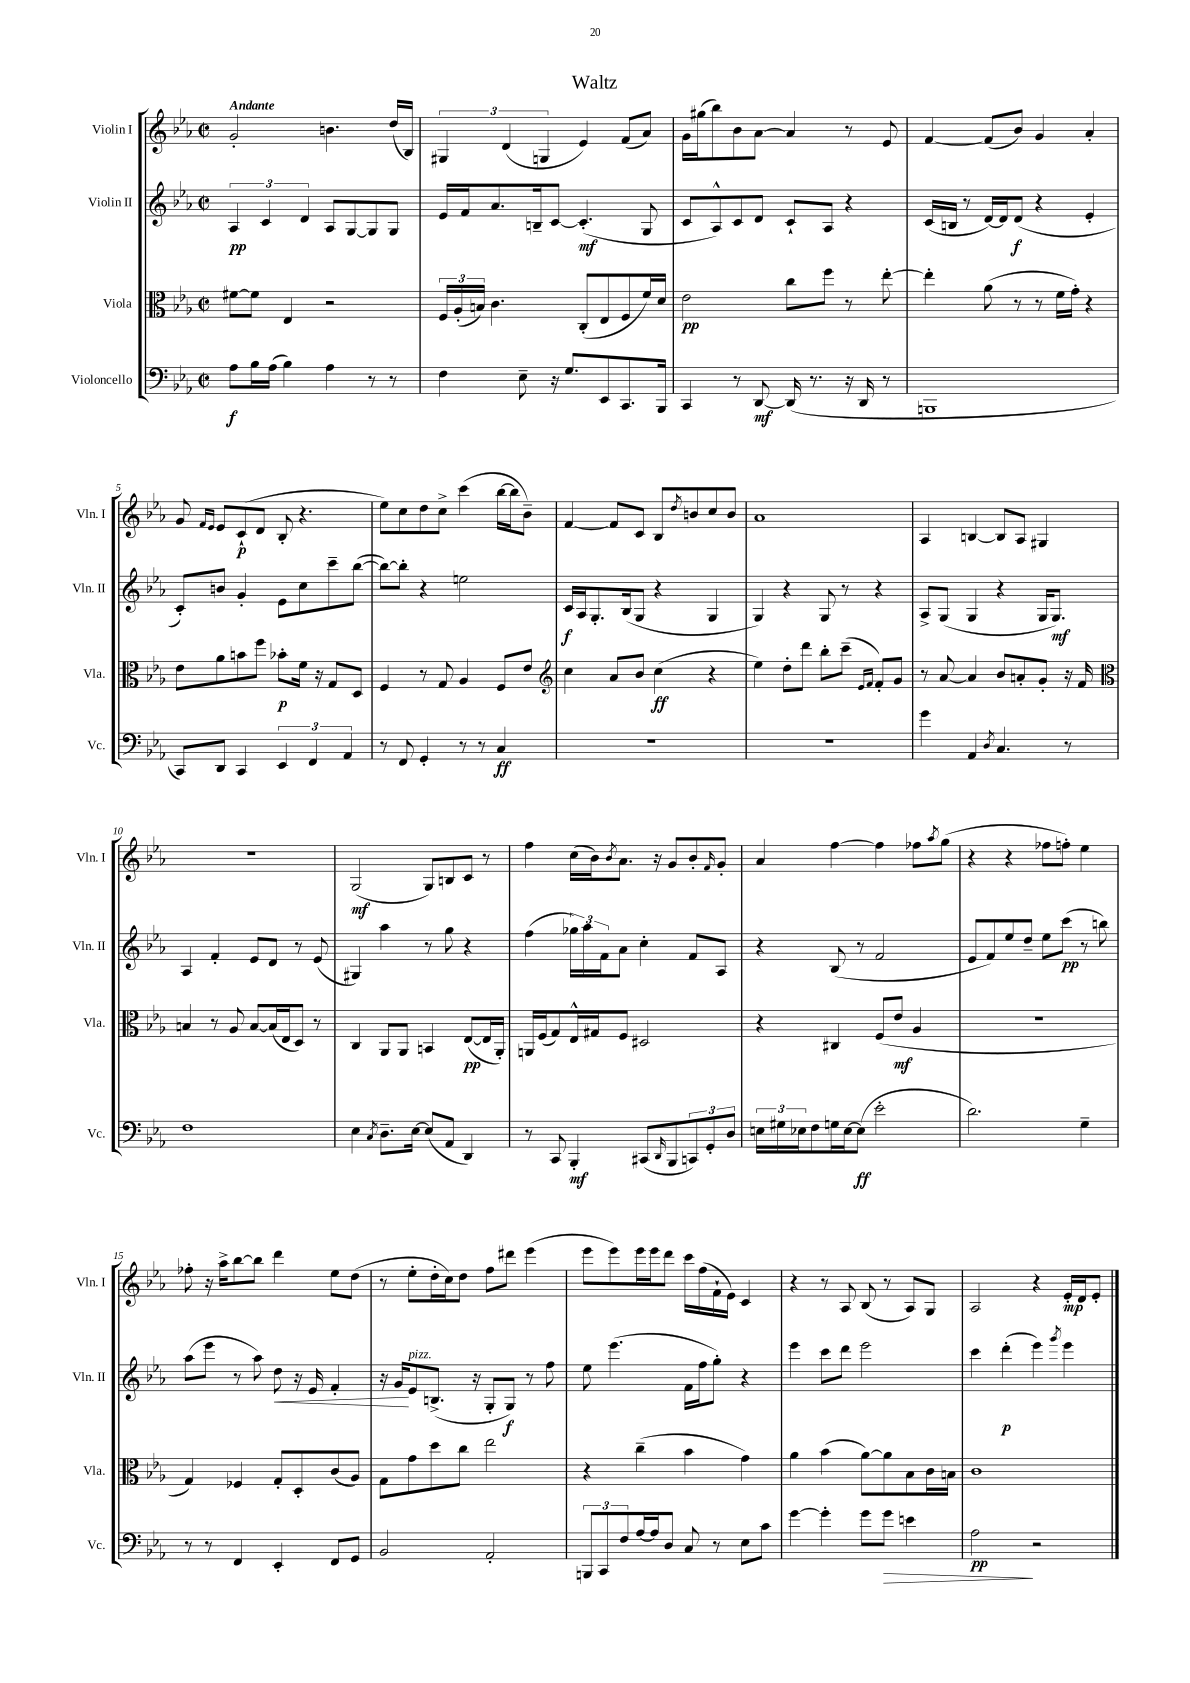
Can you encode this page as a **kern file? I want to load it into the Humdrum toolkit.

**kern	**dynam	**kern	**dynam	**kern	**dynam	**kern	**dynam
*part4	*part4	*part3	*part3	*part2	*part2	*part1	*part1
*staff4	*staff4	*staff3	*staff3	*staff2	*staff2	*staff1	*staff1
*I"Violoncello	*	*I"Viola	*	*I"Violin II	*	*I"Violin I	*
*I'Vc.	*	*I'Vla.	*	*I'Vln. II	*	*I'Vln. I	*
*clefF4	*	*clefC3	*	*clefG2	*	*clefG2	*
*k[b-e-a-]	*	*k[b-e-a-]	*	*k[b-e-a-]	*	*k[b-e-a-]	*
*M2/2	*	*M2/2	*	*M2/2	*	*M2/2	*
*met(c|)	*	*met(c|)	*	*met(c|)	*	*met(c|)	*
=1	=1	=1	=1	=1	=1	=1	=1
!	!	!	!	!	!	!LO:TX:a:B:t=Andante	!
8A-\L	f	[8f#X\L	.	6A-/	pp	2g'/	.
16B-\L	.	8f#\J]	.	.	.	.	.
.	.	.	.	6c/	.	.	.
(16A-\JJ	.	.	.	.	.	.	.
4B-\)	.	4E-/	.	.	.	.	.
.	.	.	.	6d/	.	.	.
4A-\	.	2r	.	8A-/L	.	4.bn\	.
.	.	.	.	[8G/	.	.	.
8r	.	.	.	8G/]	.	.	.
8r	.	.	.	8G/J	.	(16dd/LL	.
.	.	.	.	.	.	16B-/JJ)	.
=2	=2	=2	=2	=2	=2	=2	=2
4F\	.	24F/LL	.	16e-/LL	.	6G#X/	.
.	.	(24A-'/	.	.	.	.	.
.	.	.	.	16f/J	.	.	.
.	.	24Bn/JJ)	.	.	.	.	.
.	.	4.c\	.	8.a-/	.	.	.
.	.	.	.	.	.	(6d/	.
8E-~\	.	.	.	.	.	.	.
.	.	.	.	16Bn~/k	.	.	.
.	.	.	.	.	.	6Gn/	.
16r	.	.	.	[8c/J	.	.	.
8.G/L	.	.	.	.	.	.	.
.	.	(8C'/L	.	(4.c'/]	mf	4e-/)	.
8EE-/	.	8E-/	.	.	.	.	.
8.CC/	.	8F/	.	.	.	(8f/L	.
.	.	16f/L)	.	8G/	.	8a-/J)	.
16BBB-/Jk	.	16d/JJ	.	.	.	.	.
=3	=3	=3	=3	=3	=3	=3	=3
4CC/	.	2e-\	pp	8c/L	.	16g\LL	.
.	.	.	.	.	.	(16gg#X\J	.
.	.	.	.	8A-^^/)	.	8bb-\)	.
8r	.	.	.	8c/	.	8b-\	.
[8DD/	mf	.	.	8d/J	.	[8a-\J	.
(16DD/]	.	8cc\L	.	8c`/L	.	4a-/]	.
8.r	.	.	.	.	.	.	.
.	.	8ff\J	.	8A-/J	.	.	.
16r	.	8r	.	4r	.	8r	.
16DD/	.	.	.	.	.	.	.
8r	.	[8ee-'\	.	.	.	8e-/	.
=4	=4	=4	=4	=4	=4	=4	=4
1BBBn	.	4ee-'\]	.	(16c/LL	.	[4f/	.
.	.	.	.	16Bn/JJ	.	.	.
.	.	.	.	8r	.	.	.
.	.	(8a-\	.	[16d/LL)	.	(8f/L]	.
.	.	.	.	16d/J]	.	.	.
.	.	8r	.	(8d/J	f	8b-/J)	.
.	.	8r	.	4r	.	4g/	.
.	.	16f\LL	.	.	.	.	.
.	.	16g'\JJ)	.	.	.	.	.
.	.	4r	.	4e-'/	.	4a-'/	.
!!LO:LB:g=z
=5	=5	=5	=5	=5	=5	=5	=5
8CC/L)	.	8e-\L	.	8c'/L)	.	8g/	.
.	.	.	.	.	.	16qqf/LL	.
.	.	.	.	.	.	16qqe-/JJ	.
8DD/J	.	8a-\	.	8bn/J	.	8e-/L	.
4CC/	.	8bn\	.	4g'/	.	(8c`/	p
.	.	8ff\J	.	.	.	8d/J	.
6EE-/	.	8b-X'\L	p	8e-\L	.	8B-'/	.
.	.	16f\Jk	.	8cc\	.	4.r	.
6FF/	.	.	.	.	.	.	.
.	.	16r	.	.	.	.	.
.	.	8G/L	.	8ccc~\	.	.	.
6AA-/	.	.	.	.	.	.	.
.	.	8D/J	.	([8bb-\J	.	.	.
=6	=6	=6	=6	=6	=6	=6	=6
8r	.	4F/	.	8bb-\L_)	.	8ee-\L)	.
8FF/	.	.	.	8bb-'\J]	.	8cc\	.
4GG'/	.	8r	.	4r	.	8dd\	.
.	.	8G/	.	.	.	8cc^\J	.
8r	.	4A-/	.	2een\	.	(4ccc\	.
8r	.	.	.	.	.	.	.
4C/	ff	8F/L	.	.	.	[16bb-\LL	.
.	.	.	.	.	.	16bb-\J]	.
.	.	8e-/J	.	.	.	8b-~\J)	.
=7	=7	=7	=7	=7	=7	=7	=7
*	*	*clefG2	*	*	*	*	*
1r	.	4cc\	.	16c/LL	f	[4f/	.
.	.	.	.	16A-/J	.	.	.
.	.	.	.	8.G'/	.	.	.
.	.	8a-/L	.	.	.	8f/L]	.
.	.	.	.	(16B-/k	.	.	.
.	.	8b-/J	.	8G/J	.	8c/J	.
.	.	(4cc\	ff	4r	.	8B-/L	.
.	.	.	.	.	.	8qdd/	.
.	.	.	.	.	.	8bn/	.
.	.	4r	.	4G/	.	8cc/	.
.	.	.	.	.	.	8b/J	.
=8	=8	=8	=8	=8	=8	=8	=8
1r	.	4ee-\)	.	4G/)	.	1a-	.
.	.	8dd'\L	.	4r	.	.	.
.	.	8ddd\J	.	.	.	.	.
.	.	8bb-'\L	.	8G/	.	.	.
.	.	(8ccc~\J	.	8r	.	.	.
.	.	16qqe-/LL	.	.	.	.	.
.	.	16qqf/JJ	.	.	.	.	.
.	.	8f'/L)	.	4r	.	.	.
.	.	8g/J	.	.	.	.	.
=9	=9	=9	=9	=9	=9	=9	=9
4g\	.	8r	.	8A-^/L	.	4A-/	.
.	.	[8a-/	.	(8G/J	.	.	.
4AA-/	.	4a-/]	.	4G/	.	[4Bn/	.
8qD/	.	.	.	.	.	.	.
4.C/	.	8b-/L	.	4r	.	8B/L]	.
.	.	8an'/	.	.	.	8A-/J	.
.	.	8g'/J	.	16G/KL	.	4G#X/	.
.	.	.	.	8.G/J)	mf	.	.
8r	.	16r	.	.	.	.	.
.	.	16f/	.	.	.	.	.
!!LO:LB:g=z
=10	=10	=10	=10	=10	=10	=10	=10
*	*	*clefC3	*	*	*	*	*
1F	.	4Bn/	.	4A-/	.	1r	.
.	.	8r	.	4f'/	.	.	.
.	.	8A-/	.	.	.	.	.
.	.	[8B/L	.	8e-/L	.	.	.
.	.	(16B/L]	.	8d/J	.	.	.
.	.	16E-/J	.	.	.	.	.
.	.	8D/J)	.	8r	.	.	.
.	.	8r	.	(8e-/	.	.	.
=11	=11	=11	=11	=11	=11	=11	=11
4E-\	.	4C/	.	4G#X/)	.	(2G/	mf
8qC/	.	.	.	.	.	.	.
8.D~\L	.	8AA-/L	.	4aa-\	.	.	.
.	.	8AA-/J	.	.	.	.	.
[16E-\Jk	.	.	.	.	.	.	.
(8E-/L]	.	4BBn/	.	8r	.	8G/L)	.
8AA-/J	.	.	.	8gg\	.	8Bn/	.
4DD/)	.	([8E-/L	pp	4r	.	8c/J	.
.	.	16E-/L]	.	.	.	8r	.
.	.	16AA-'/JJ)	.	.	.	.	.
=12	=12	=12	=12	=12	=12	=12	=12
8r	.	16AAn/LL	.	(4ff\	.	4ff\	.
.	.	(16F/J	.	.	.	.	.
8CC/	.	8G/)	.	.	.	.	.
4BBB-'/	mf	16E-^^/L	.	24gg-X\LL)	.	(16cc\LL	.
.	.	.	.	24aa-\	.	.	.
.	.	16G#X/J	.	.	.	16b-\J)	.
.	.	.	.	24f\J	.	.	.
.	.	.	.	.	.	8qb-/	.
.	.	8F/J	.	8a-\J	.	8.a-\J	.
(8CC#X/L	.	2D#X/	.	4cc'\	.	.	.
.	.	.	.	.	.	16r	.
16qqDD/	.	.	.	.	.	.	.
8BBB-/	.	.	.	.	.	8g/L	.
12CCn/)	.	.	.	8f/L	.	8b-'/	.
12GG'/	.	.	.	.	.	.	.
.	.	.	.	.	.	16qqf/	.
.	.	.	.	8A-/J	.	8g'/J	.
12D/J	.	.	.	.	.	.	.
=13	=13	=13	=13	=13	=13	=13	=13
24En\LL	.	4r	.	4r	.	4a-/	.
24G#X\	.	.	.	.	.	.	.
24E-X\J	.	.	.	.	.	.	.
8F\	.	.	.	.	.	.	.
16Gn\L	.	4C#X/	.	(8B-/	.	[4ff\	.
[16E-\J	.	.	.	.	.	.	.
(8E-\J]	ff	.	.	8r	.	.	.
2e-'\	.	(8F/L	.	2f/	.	4ff\]	.
.	.	8e-/J	mf	.	.	.	.
.	.	4A-/	.	.	.	8ff-X\L	.
.	.	.	.	.	.	8qaa-/	.
.	.	.	.	.	.	(8gg\J	.
=14	=14	=14	=14	=14	=14	=14	=14
2.d\)	.	1r	.	8e-/L	.	4r	.
.	.	.	.	8f/)	.	.	.
.	.	.	.	8ee-/	.	4r	.
.	.	.	.	8dd~/J	.	.	.
.	.	.	.	8ee-\L	.	8ff-X\L	.
.	.	.	.	(8ccc\J	pp	8ffn'\J)	.
4G~\	.	.	.	8r	.	4ee-\	.
.	.	.	.	8bbn\)	.	.	.
!!LO:LB:g=z
=15	=15	=15	=15	=15	=15	=15	=15
8r	.	4G/)	.	(8aa-\L	.	8ff-X'\	.
8r	.	.	.	8eee-\J	.	16r	.
.	.	.	.	.	.	16aa-^\KL	.
4FF/	.	4F-X/	.	8r	.	[8bb-\	.
.	.	.	.	8aa-\)	.	8bb-\J]	.
!	!	!	!	!	!LO:HP:b	!	!
4EE-'/	.	8G'/L	.	8dd\	<	4ddd\	.
.	.	8D'/	.	16r	.	.	.
.	.	.	.	16e-/	.	.	.
8FF/L	.	(8c/	.	4f'/	.	8ee-\L	.
8GG/J	.	8A-/J)	.	.	.	(8dd\J	.
=16	=16	=16	=16	=16	=16	=16	=16
2BB-/	.	8G\L	.	16r	.	8r	.
.	.	.	.	16g/KL	.	.	.
!	!	!	!	!LO:TX:a:i:t=pizz.	!	!	!
.	.	8g\	.	8e-/	[	8ee-'\L	.
.	.	8dd\	.	(8.Bn^/J	.	16dd'\L	.
.	.	.	.	.	.	16cc\J)	.
.	.	8cc\J	.	.	.	8dd\J	.
.	.	.	.	16r	.	.	.
2AA-'/	.	2ee-\	.	8G'/L	.	8ff\L	.
.	.	.	.	8G/J)	f	8ddd#X\J	.
.	.	.	.	8r	.	(4eee-\	.
.	.	.	.	8ff\	.	.	.
=17	=17	=17	=17	=17	=17	=17	=17
12BBBn/L	.	4r	.	8ee-\	.	8eee-\L	.
12CC/	.	.	.	.	.	.	.
.	.	.	.	(4.eee-\	.	8eee-\)	.
12F/	.	.	.	.	.	.	.
[16A-/L	.	(4cc~\	.	.	.	16eee-\L	.
16A-/J]	.	.	.	.	.	16eee-\J	.
8D/J	.	.	.	.	.	8ddd\J	.
8C/	.	4b-\	.	16f\LL	.	16ccc\LL	.
.	.	.	.	16ff\J	.	(16ff\	.
8r	.	.	.	8gg'\J)	.	16f`\	.
.	.	.	.	.	.	16e-\JJ)	.
8E-\L	.	4g\)	.	4r	.	4c/	.
8c\J	.	.	.	.	.	.	.
=18	=18	=18	=18	=18	=18	=18	=18
[4g\	.	4a-\	.	4eee-\	.	4r	.
4g'\]	.	(4b-\	.	8ccc\L	.	8r	.
.	.	.	.	8ddd\J	.	8A-/	.
8g\L	.	[8a-\L)	.	2eee-\	.	(8B-/	.
!	!LO:HP:b	!	!	!	!	!	!
8g\J	>	8a-\]	.	.	.	8r	.
4en\	.	8B-\	.	.	.	8A-/L)	.
.	.	16c\L	.	.	.	8G/J	.
.	.	16Bn\JJ	.	.	.	.	.
=19	=19	=19	=19	=19	=19	=19	=19
2A-\	pp	1c	.	4ccc\	.	2A-/	.
.	.	.	.	(4ddd'\	p	.	.
2r	]	.	.	4eee-\)	.	4r	.
.	.	.	.	8qggg/	.	.	.
.	.	.	.	4eee-\	.	16e-'/LL	mp
.	.	.	.	.	.	16d/J	.
.	.	.	.	.	.	8e-'/J	.
==	==	==	==	==	==	==	==
*-	*-	*-	*-	*-	*-	*-	*-
